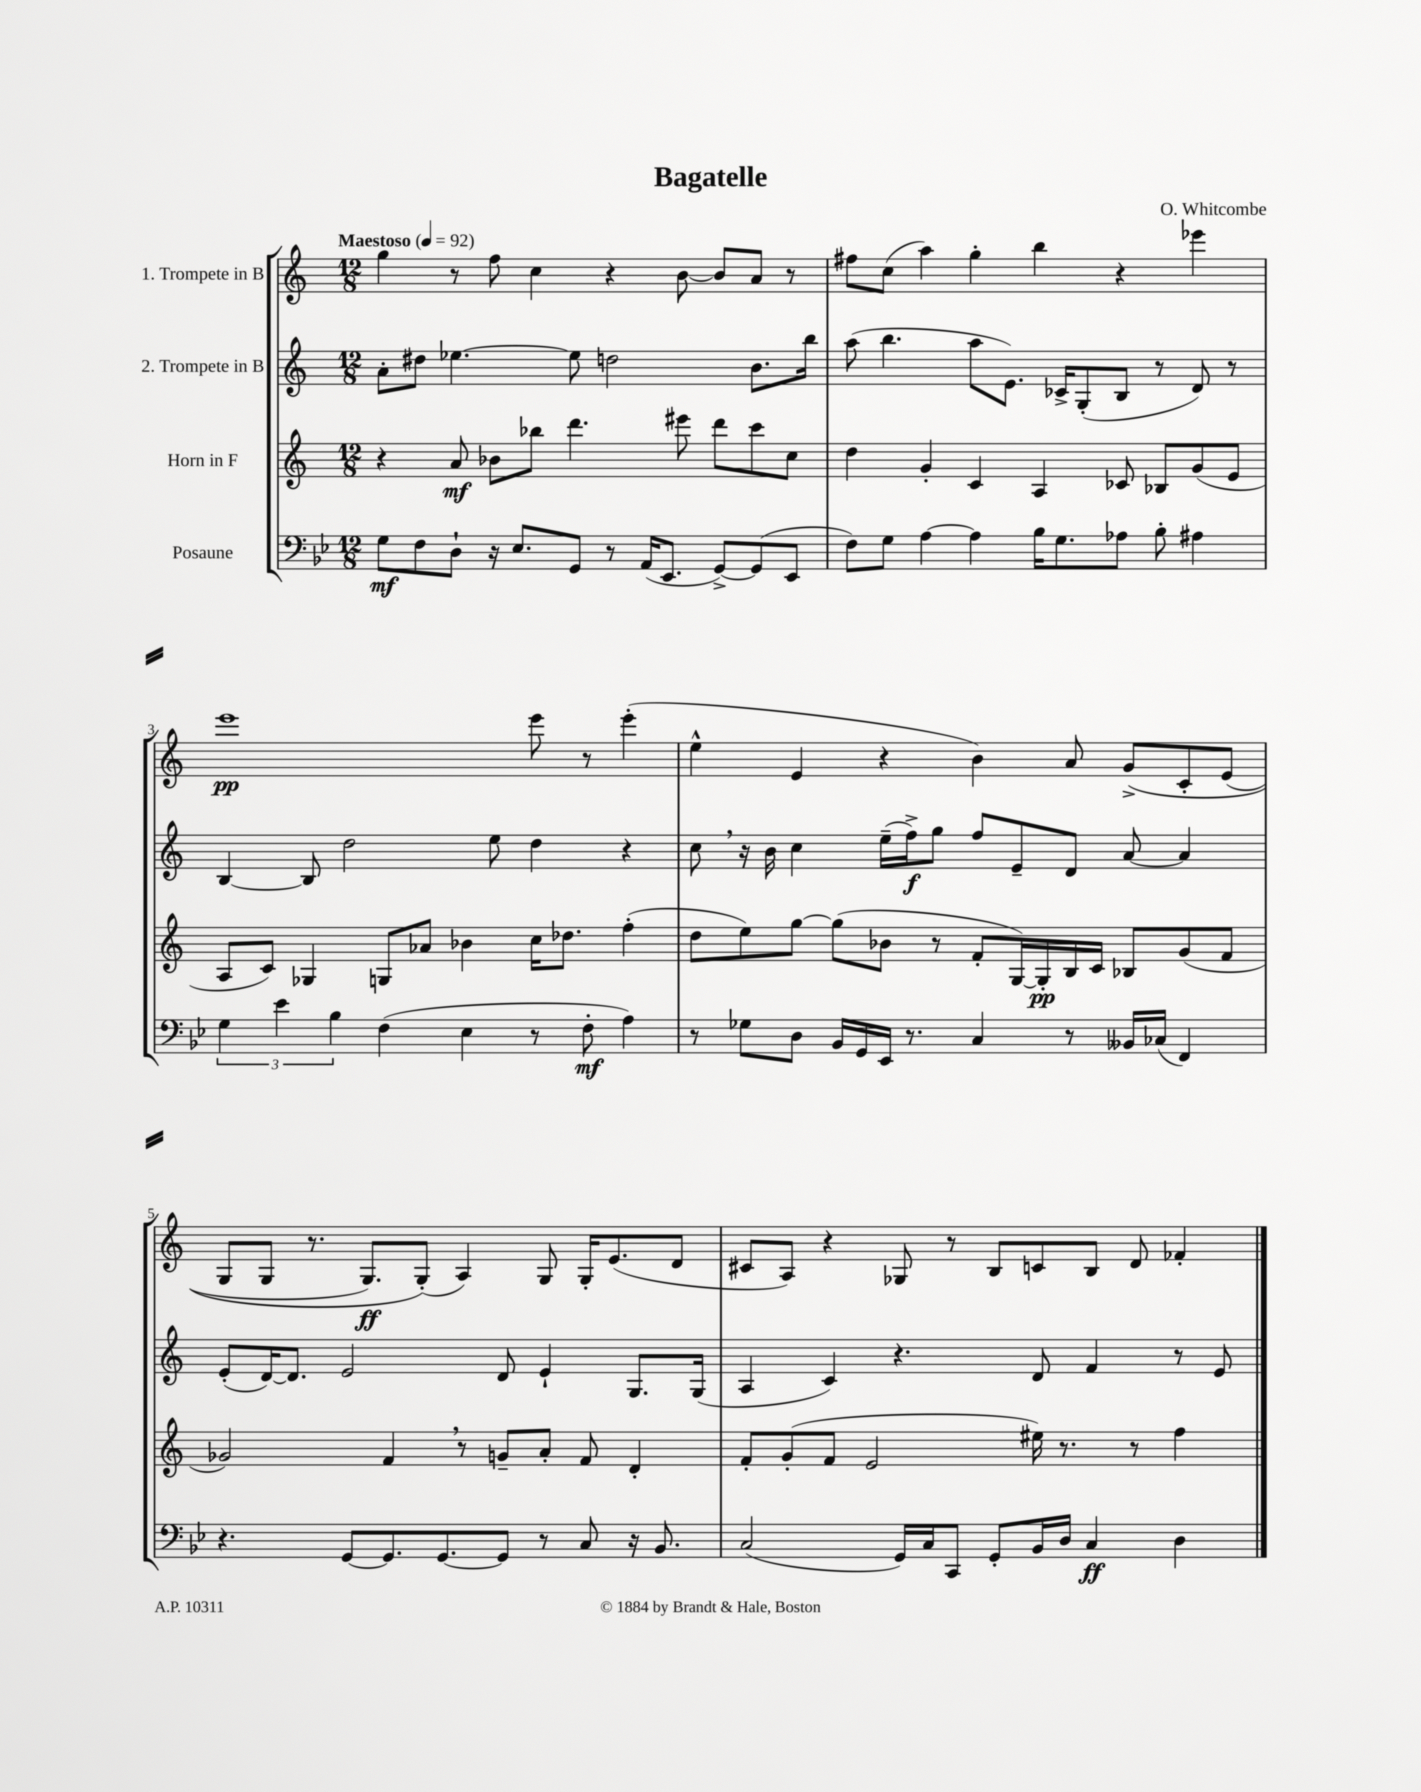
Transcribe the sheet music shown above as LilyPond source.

\header { title = "Bagatelle" composer = "O. Whitcombe" }
<<
\new StaffGroup <<
\new Staff = "s0" \with { instrumentName = "1. Trompete in B" } {
    \clef treble \key c \major \numericTimeSignature \time 12/8 \tempo "Maestoso" 4 = 92
    g''4 r8 f''8 c''4 r4 b'8~ b'8 a'8 r8 |
    fis''8 c''8( a''4) g''4-. b''4 r4 ees'''4 |
    e'''1\pp e'''8 r8 e'''4-.( |
    e''4-^ e'4 r4 b'4) a'8 g'8->\( c'8-. e'8( |
    g8 g8 r8. g8.\ff) g8-.(\) a4) g8 g16-. e'8.( d'8 |
    cis'8 a8) r4 ges8 r8 b8 c'8 b8 d'8 fes'4-. \bar "|." |
}
\new Staff = "s1" \with { instrumentName = "2. Trompete in B" } {
    \clef treble \key c \major \numericTimeSignature \time 12/8
    a'8-. dis''8 ees''4.~ ees''8 d''2 b'8. b''16 |
    a''8( b''4. a''8 e'8.) ces'16-> g8-.( b8 r8 d'8) r8 |
    b4~ b8 d''2 e''8 d''4 r4 |
    c''8 \breathe r16 b'16 c''4 e''16--( f''16->\f) g''8 f''8 e'8-- d'8 a'8~ a'4 |
    e'8-.( d'16~) d'8. e'2 d'8 e'4-! g8. g16( |
    a4 c'4) r4. d'8 f'4 r8 e'8 \bar "|." |
}
\new Staff = "s2" \with { instrumentName = "Horn in F" } {
    \clef treble \key c \major \numericTimeSignature \time 12/8
    r4 a'8\mf bes'8 bes''8 d'''4. eis'''8 d'''8 c'''8 c''8 |
    d''4 g'4-. c'4 a4 ces'8 bes8 g'8( e'8 |
    a8 c'8) ges4 g8 aes'8 bes'4 c''16 des''8. f''4-.( |
    d''8 e''8) g''8~ g''8( bes'8 r8 f'8-. g16~) g16-.\pp b16 c'16 bes8 g'8( f'8 |
    ges'2) f'4 \breathe r8 g'8-- a'8-. f'8 d'4-. |
    f'8-. g'8-.( f'8 e'2 eis''16) r8. r8 f''4 \bar "|." |
}
\new Staff = "s3" \with { instrumentName = "Posaune" } {
    \clef bass \key bes \major \numericTimeSignature \time 12/8
    g8\mf f8 d8-! r16 ees8. g,8 r8 a,16( ees,8. g,8~->) g,8( ees,8 |
    f8) g8 a4~ a4 bes16 g8. aes8 bes8-. ais4 |
    \tuplet 3/2 { g4 ees'4 bes4 } f4( ees4 r8 f8-.\mf a4) |
    r8 ges8 d8 bes,16 g,16 ees,16 r8. c4 r8 beses,16 ces16( f,4) |
    r4. g,8~ g,8. g,8.~ g,8 r8 c8 r16 bes,8. |
    c2( g,16) c16 c,8 g,8-. bes,16 d16 c4\ff d4 \bar "|." |
}
>>
>>
